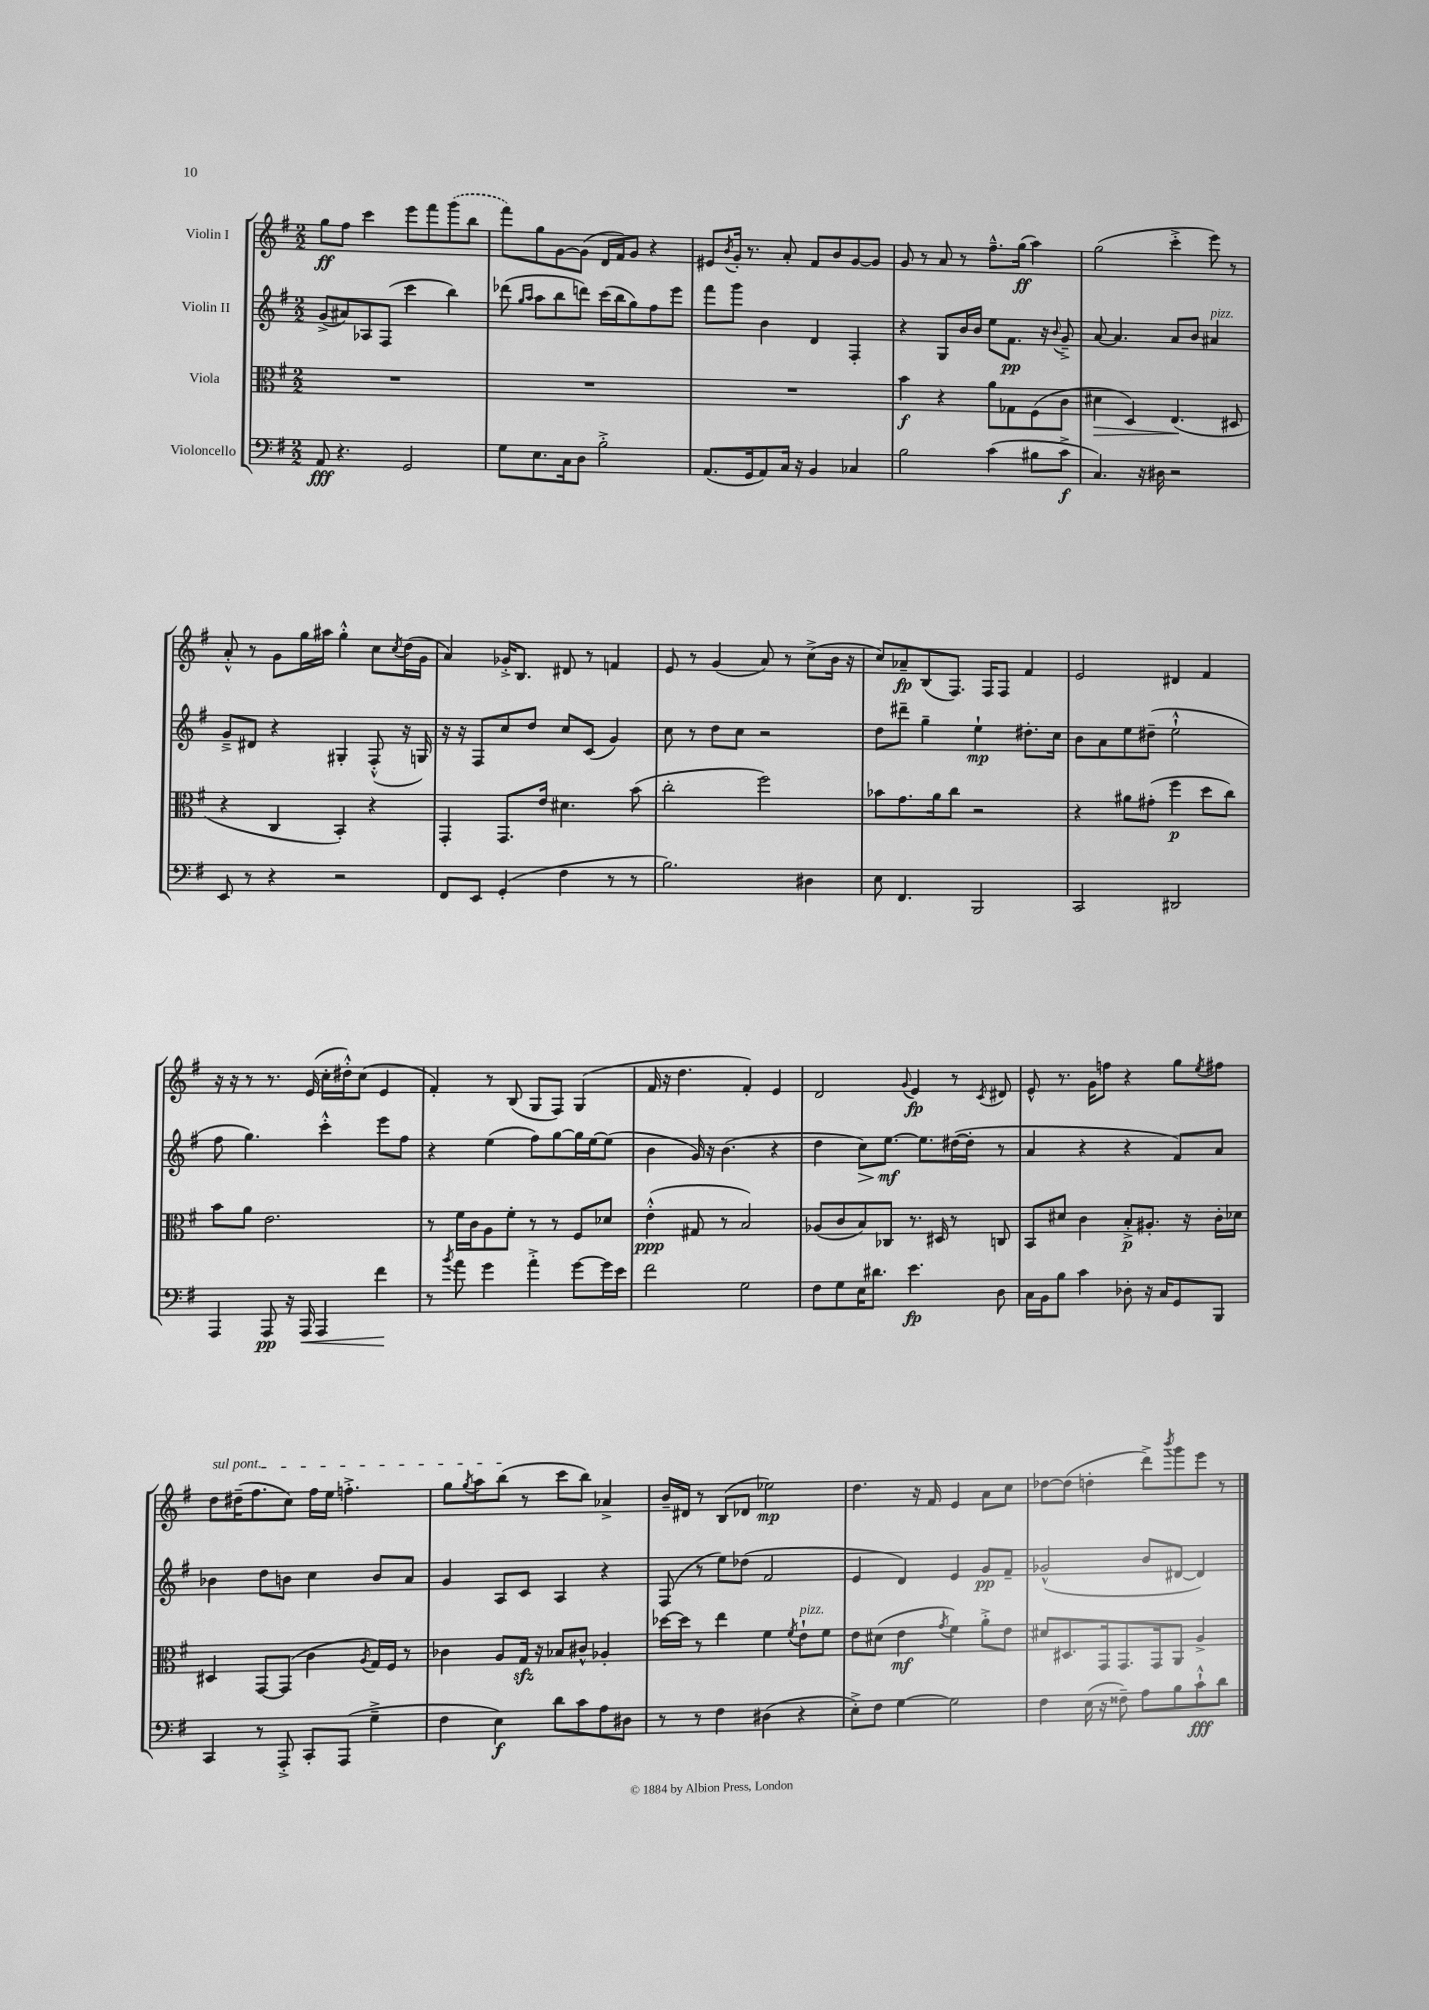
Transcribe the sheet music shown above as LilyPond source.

<<
\new StaffGroup <<
\new Staff = "s0" \with { instrumentName = "Violin I" } {
    \clef treble \key g \major \numericTimeSignature \time 2/2
    g''8\ff fis''8 c'''4 e'''8 fis'''8 \once \slurDashed g'''8( b''8 |
    fis'''8) g''8 g'8~ g'8( d'16 fis'16) g'8 r4 |
    eis'8 \acciaccatura { b'8 } g'16-. r8. a'8-. fis'8 b'8 g'8~ g'8 |
    g'8 r8 a'8 r8 fis''8.---^ g''16\ff( a''4) |
    g''2( c'''4-.-> e'''8) r8 |
    a'8-.-^ r8 g'8 g''16 ais''16 g''4-.-^ c''8 \acciaccatura { c''8 } d''16( g'16 |
    a'4) ges'16-.-> b8. dis'8 r8 f'4 |
    e'8 r8 g'4( a'8) r8 c''8->( b'16 r16 |
    c''8) aes'8--\fp b8( fis8.) fis16 fis8 fis'4 |
    e'2 dis'4 fis'4 |
    r16 r16 r8 r8. e'16( c''16-. dis''16-.-^) c''8( e'4 |
    fis'4-.) r8 b8( g8 fis8) g4( |
    fis'16 r16 d''4. fis'4-.) e'4 |
    d'2 \appoggiatura { g'8 } e'4\fp r8 \acciaccatura { c'8 } dis'8 |
    e'8-^ r8. g'16 f''8 r4 g''8 \acciaccatura { e''8 } fis''8 |
    \once \override TextSpanner.bound-details.left.text = \markup { \italic "sul pont." } d''8\startTextSpan dis''16--( fis''8. c''8) fis''16 e''16 f''4.-.-> |
    g''8 \acciaccatura { g''8 } a''8 b''8\stopTextSpan( r8 c'''8 b''8) aes'4-> |
    b'16-- dis'16 r8 b8( des'8 ees''2\mp) |
    d''4. r16 fis'16 e'4 a'8 c''8 |
    des''8~ des''8( d''4-. d'''8->) \acciaccatura { b'''8 } g'''8 e'''8 r8 \bar "|." |
}
\new Staff = "s1" \with { instrumentName = "Violin II" } {
    \clef treble \key g \major \numericTimeSignature \time 2/2
    g'8->( ais'8) aes8 fis8( c'''4 b''4) |
    des'''8( \grace { g''16 a''16 } a''8 b''8 d'''8) c'''16( b''16 g''8) fis''8 e'''8 |
    fis'''8 g'''8 b'4 d'4 fis4-. |
    r4 g8 b'16 b'16 e''8 fis'8.\pp r16 \appoggiatura { b'8 } g'8---> |
    a'8~ a'4. a'8 b'8 ais'4^\markup { \italic "pizz." } |
    g'8---> dis'8 r4 gis4-. fis8-.-^( r16 g16) |
    r16 r16 fis8 c''8 d''8 c''8 c'8( g'4) |
    c''8 r8 d''8 c''8 r2 |
    d''8 dis'''8-- g''4-- e''4-!\mp dis''8.-. c''16 |
    b'8 a'8 e''8 dis''8--( e''2-!-^ |
    fis''8 g''4.) c'''4-.-^ e'''8 fis''8 |
    r4 e''4( fis''8) g''8~ g''16 e''16~ e''8( |
    b'4 g'16) r16 b'4.( r4 |
    d''4 c''8\>) e''8.~\mf\! e''8. dis''16~( dis''16-. r8 |
    a'4 r4 r4 fis'8) a'8 |
    bes'4 d''8 b'8 c''4 b'8 a'8 |
    g'4 a8 c'8 a4 r4 |
    fis8( r8 e''8) des''8( fis'2 |
    e'4 d'4) e'4 g'8\pp fis'8-- |
    ges'2-^( b'8 dis'8~ dis'4) \bar "|." |
}
\new Staff = "s2" \with { instrumentName = "Viola" } {
    \clef alto \key g \major \numericTimeSignature \time 2/2
    R1 |
    R1 |
    R1 |
    b'4\f r4 a'8 ges8 fis8( c'8 |
    dis'4\> d4) e4.\!( dis8 |
    r4 c4 b,4-.) r4 |
    g,4-. g,8. e'16 dis'4. b'8( |
    c''2-. fis''2) |
    bes'8 g'8. a'16 c''8 r2 |
    r4 ais'8 gis'8-.( fis''4\p d''8 c''8) |
    b'8 a'8 e'2. |
    r8 fis'16 c'16 a8 fis'8-. r8 r8 fis8 des'8 |
    e'4-.-^\ppp( gis8 r8 b2) |
    aes8( c'8 b8) ces8 r8. dis16 r8 c8 |
    b,8 dis'8 c'4 b8-.->\p ais8.-. r16 c'16-. des'16 |
    dis4 g,8~ g,8( c'4 \acciaccatura { a8 } g16) fis16 r8 |
    ces'4 a8 g16\sfz r16 bes8 cis'8-^ aes4-. |
    des''16~ des''16 r8 e''4 fis'4 \acciaccatura { fis'8 } e'8-!^\markup { \italic "pizz." } fis'8 |
    e'8 dis'8( e'4\mf \acciaccatura { g'8 } fis'4) a'8-.-> e'8 |
    dis'8 dis8. g,16 g,8. g,16 a,8 a4-> \bar "|." |
}
\new Staff = "s3" \with { instrumentName = "Violoncello" } {
    \clef bass \key g \major \numericTimeSignature \time 2/2
    a,8\fff r4. g,2 |
    g8 e8. c16 d8 b2-.-> |
    a,8.( g,16 a,8) c16 r16 b,4 ces4 |
    b2 c'4( bis8 c'8->\f |
    c4.) r16 dis16 r2 |
    e,8 r8 r4 r2 |
    fis,8 e,8 g,4-.( fis4 r8 r8 |
    b2.) dis4 |
    e8 fis,4. b,,2 |
    c,2 dis,2 |
    a,,4 a,,8\pp r16 a,,16\< a,,4 fis'4\! |
    r8 \acciaccatura { b'8 } a'8 g'4 a'4-.-> g'8~ g'16 e'16 |
    fis'2 g2 |
    fis8 g8 e16 dis'8. e'4.\fp d8 |
    c16 b,16 b8 c'4 des8-. r16 c16 g,8 b,,8 |
    c,4 r8 a,,8-.-> c,8-. a,,8( g4---> |
    fis4 e4\f) d'8 c'8 a8 dis8 |
    r8 r8 fis4 dis4( r4 |
    e8-.->) fis8 g4~ g2 |
    fis4 e16( r16 fisis8--) a8 b8 c'8-!-^\fff d'8 \bar "|." |
}
>>
>>
\layout { \context { \Score \remove "Bar_number_engraver" } }
